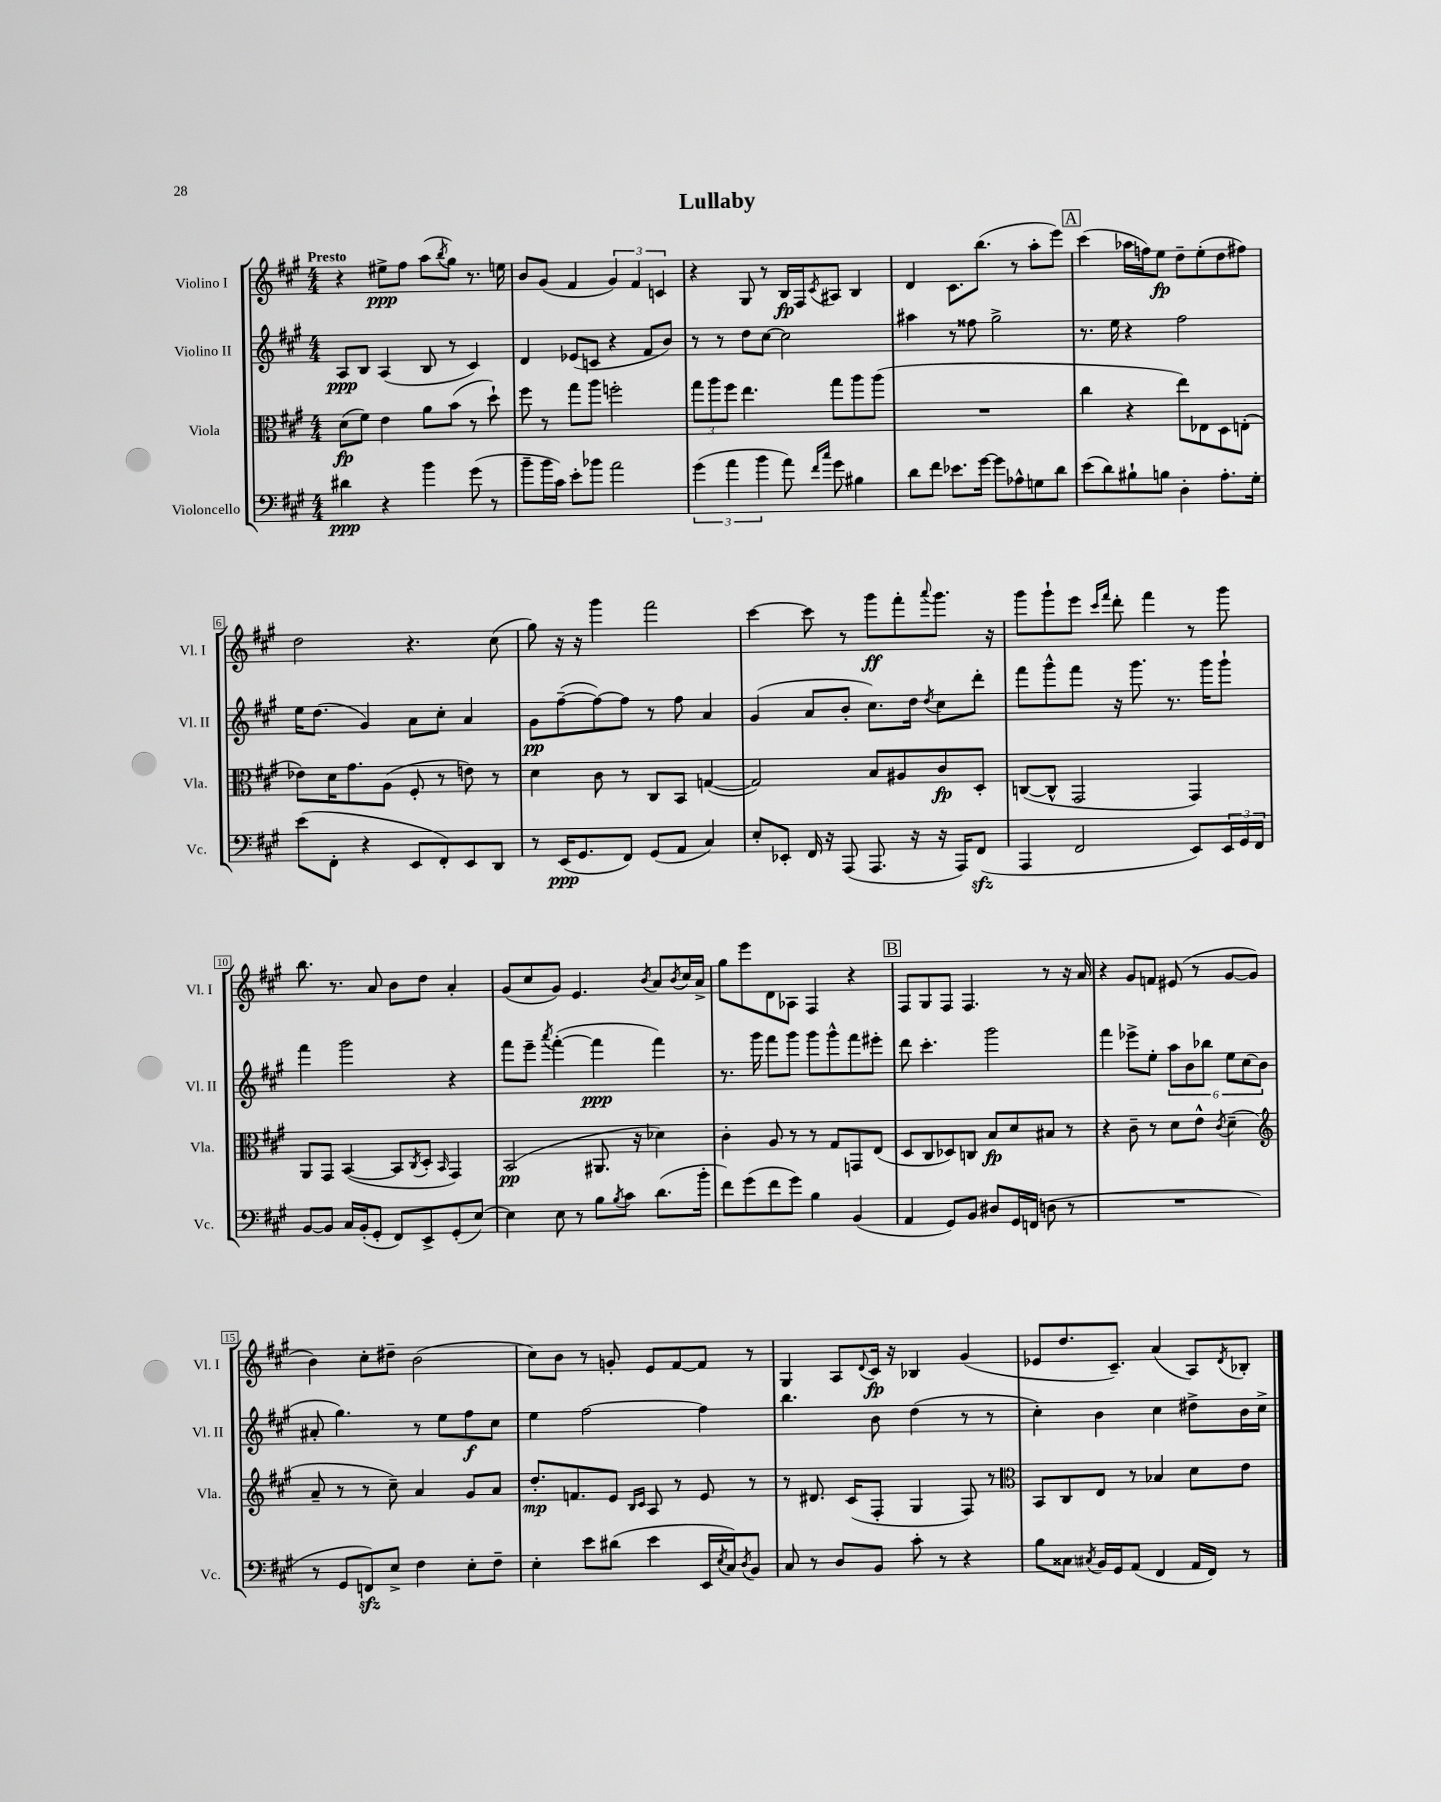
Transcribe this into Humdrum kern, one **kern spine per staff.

**kern	**kern	**kern	**kern
*staff4	*staff3	*staff2	*staff1
*clefF4	*clefC3	*clefG2	*clefG2
*k[f#c#g#]	*k[f#c#g#]	*k[f#c#g#]	*k[f#c#g#]
*M4/4	*M4/4	*M4/4	*M4/4
4d#\	(8d\L	8A/L	4r
.	8f#\J)	8B/J	.
4r	4e\	(4A/	8ee#^\L
.	.	.	8ff#\J
4b\	8a\L	8B/	(8aa\L
.	.	.	8qbb/
.	(8b\J	8r	8gg#\J)
(8g#\	8r	4c#/)	8.r
8r	8dd`\)	.	.
.	.	.	16ee\
=	=	=	=
8b~\L	8ff#\	4d/	8b/L
16b\L	8r	.	(8g#/J
16c#\JJ)	.	.	.
8e'\L	8gg#\L	(8e-/L	4f#/
8b-\J	8aa\J	8c/J	.
2a\	2ff'\	4r	6g#/)
.	.	.	6f#/
.	.	8f#/L	.
.	.	.	6c/
.	.	8b/J)	.
=	=	=	=
(6g#\	12gg#\L	8r	4r
.	12aa\	.	.
.	.	8r	.
6a\	12ff#\J	.	.
.	4.ee\	8dd\L	8G#/
6b\	.	.	.
.	.	[8cc#\J	8r
8a\)	.	2cc#\]	16B/LL
.	.	.	16F#/J
16qqf#/LL	.	.	.
16qqcc#/JJ	.	.	8qc#/
8g#\	8gg#\L	.	8A#/J
4B#\	8aa\	.	4B/
.	(8aa\J	.	.
=	=	=	=
8d\L	1r	4aa#\	4d/
8f#\J	.	.	.
8.e-\L	.	8r	8.c#\L
.	.	8ff##\	.
[16g#\Jk	.	.	(8.bb\J
8g#\]L	.	2gg#^\	.
8A-^^\	.	.	8r
8G\	.	.	8aa'\L
8d\J	.	.	8eee\J)
=	=	=	=
(8e\L	4cc#\	8.r	(4ccc#\
8d\)	.	.	.
.	.	16ee\	.
8B#`\	4r	4r	16aa-\LL
.	.	.	16ff\J)
8B\J	.	.	8ee\J
4D'\	8ee\L)	2ff#\	8dd~\L
.	8E-\	.	(8ee'\
8.A'\L	8D\	.	8dd\
.	(8E'\J	.	8ff#\J)
16G#'\Jk	.	.	.
=	=	=	=
(8e\L	8e-\L)	16ee\LK	2dd\
.	.	(8.dd\J	.
8FF#'\J	16d\K	.	.
.	8.g#\	.	.
4r	.	4g#/)	.
.	(8A\J	.	.
8EE/L	8F#'/	8a\L	4.r
8FF#'/)	8r	8cc#'\J	.
8EE/	8e\)	4a/	.
8DD/J	8r	.	(8cc#\
=	=	=	=
8r	4d\	8g#\L	8gg#\)
(16EE/LK	.	([8ff#~\	16r
8.GG#/	.	.	16r
.	8c#\	8ff#\_)	4ggg#\
8FF#/J)	8r	8ff#\]J	.
(8GG#/L	8C#/L	8r	2fff#\
8AA/J	8BB/J	8ff#\	.
4C#/)	([4G/	4a/	.
=	=	=	=
8E'/L	2G/])	(4g#/	[4ccc#\
8EE-'/J	.	.	.
16FF#/	.	8a/L	8ccc#\]
16r	.	.	.
(8AAA/	.	8b'/J	8r
8.AAA/	8B/L	8.cc#\L)	8ggg#\L
.	8A#/	.	8fff#'\
16r	.	16dd\Jk	.
.	.	8qdd/	8qqaaa/
16r	8c#/	8cc#\L	8.ggg#\J
16AAA/LK)	.	.	.
(8FF#/J	8D'/J	8ddd'\J	.
.	.	.	16r
=	=	=	=
4AAA/	([8C/L	8fff#\L	8ggg#\L
.	8C^^/]J	8ggg#^^\	8ggg#`\
2FF#/	2GG#/	8fff#\J	8eee\J
.	.	.	16qqccc#/LL
.	.	.	16qqfff#/JJ
.	.	16r	8ddd'\
.	.	8.ggg#\	.
.	.	.	4fff#\
.	.	8.r	.
8EE/L)	4GG#/)	.	8r
.	.	16ggg#\LK	.
24EE/L	.	8ggg#`\J	8ggg#\
24GG#/	.	.	.
24FF#/JJ	.	.	.
=	=	=	=
[8BB/L	8AA/L	4fff#\	8.bb\
8BB/]J	8GG#/J	.	.
.	.	.	8.r
16C#/LL	([4BB/	2ggg#\	.
(16BB'/J	.	.	.
8GG#'/J	.	.	8a/
8FF#/L)	8BB/]L	.	8b\L
.	8qC#/	.	.
8EE^/	8D'/J	.	8dd\J
.	16qqBB/	.	.
(8GG#'/	4GG#/)	4r	4a'/
[8E/J)	.	.	.
=	=	=	=
4E\]	(2BB/	8fff#\L	(8g#/L
.	.	8eee~\J	8cc#/
.	.	8qaaa/	.
8E\	.	([4fff#'\	8g#/J)
8r	.	.	4.e/
8B\L	8.AA#/	4fff#\]	.
8qB/	.	.	.
8c#\J	.	.	.
.	16r	.	.
.	.	.	8qb/
(8.d\L	4d-\)	4fff#\)	8a/L
.	.	.	8qb/
.	.	.	16cc#/L
16b'\Jk	.	.	16a^/JJ
=	=	=	=
8f#\L)	4c#'\	8.r	8gg#\L
(8g#\	.	.	8eee\
.	.	16ggg#\	.
8f#\	8A/	8fff#\L	8d\
8g#\J)	8r	8ggg#\J	8A-\J
4B\	8r	8ggg#\L	4F#/
.	8G#/L	8ggg#^^\	.
(4BB/	8GG/	8fff#\	4r
.	(8E/J	8eee#'\J	.
=	=	=	=
4AA/	8D/L	8ddd\	8F#/L
.	8C#/	4.ccc#'\	8G#/
8GG#/L)	8D-/)	.	8F#/J
8BB/J	8C/J	.	4.F#/
8D#/L	8B/L	2ggg#\	.
16GG#/L	8d/	.	.
(16FF/JJ	.	.	.
8D\	8B#/J	.	8r
8r	8r	.	16r
.	.	.	16a/
=	=	=	=
1r	4r	4fff#\	4r
.	8c#~\	8eee-^\L	8g#/L
.	8r	8ee'\J	8f/J
.	8d\L	12aa\L	(8e#/
.	.	12b\	.
.	8e^^\J	.	8r
.	.	12bb-\J	.
.	8qc#/	.	.
.	(4d~\	12ee\L	[8g#/L
.	.	(12cc#\	.
.	.	.	8g#/]J
.	.	12b\J	.
=	=	=	=
*	*clefG2	*	*
8r	8a~/	8a#'/	4b\)
8GG#/L	8r	4.gg#\)	.
8FF/)	8r	.	8cc#'\L
8E^/J	8cc#~\)	.	8dd#~\J
4F#\	4a/	8r	(2b\
.	.	8ee\L	.
8E'\L	8g#/L	8ff#\	.
8F#~\J	8a/J	8cc#\J	.
=	=	=	=
4E'\	8.dd'/L	4ee\	8cc#\L)
.	.	.	8b\J
.	8.f/	.	.
8e\L	.	[2ff#\	8r
(8d#\J	8e/J	.	8g'/
.	16qqB/LL	.	.
.	16qqc#/JJ	.	.
4e\	8A/	.	8e/L
.	8r	.	[8f#/
16EE/LL	8e/	4ff#\]	8f#/]J
8qE/	.	.	.
16C#/J)	.	.	.
8qD/	.	.	.
8BB/J	8r	.	8r
=	=	=	=
8C#/	8r	4.bb\	4G#/
8r	8.d#/	.	.
8D/L	.	.	8A/L
.	(16c#/LK	.	.
.	.	.	8qqd/
8BB/J	8F#'/J	8b\	16c#/Jk
.	.	.	16r
8c#'\	4G#/	(4dd\	4B-/
8r	.	.	.
4r	8F#/)	8r	(4g#/
.	8r	8r	.
=	=	=	=
*	*clefC3	*	*
8B\L	8BB/L	4cc#'\)	8e-/L
8C##\J	8C#/	.	8.dd/
8qC#/	.	.	.
16BB/LL	8E/J	4b\	.
16GG#/J	.	.	8.c#~/J)
(8AA/J	8r	.	.
4FF#/	4B-/	4cc#\	(4a/
16AA/LL	8d\L	8dd#^\L	8A/L)
16FF#/JJ)	.	.	.
.	.	.	8qd/
8r	8e\J	16b\L	8B-'/J
.	.	16cc#^\JJ	.
==	==	==	==
*-	*-	*-	*-
